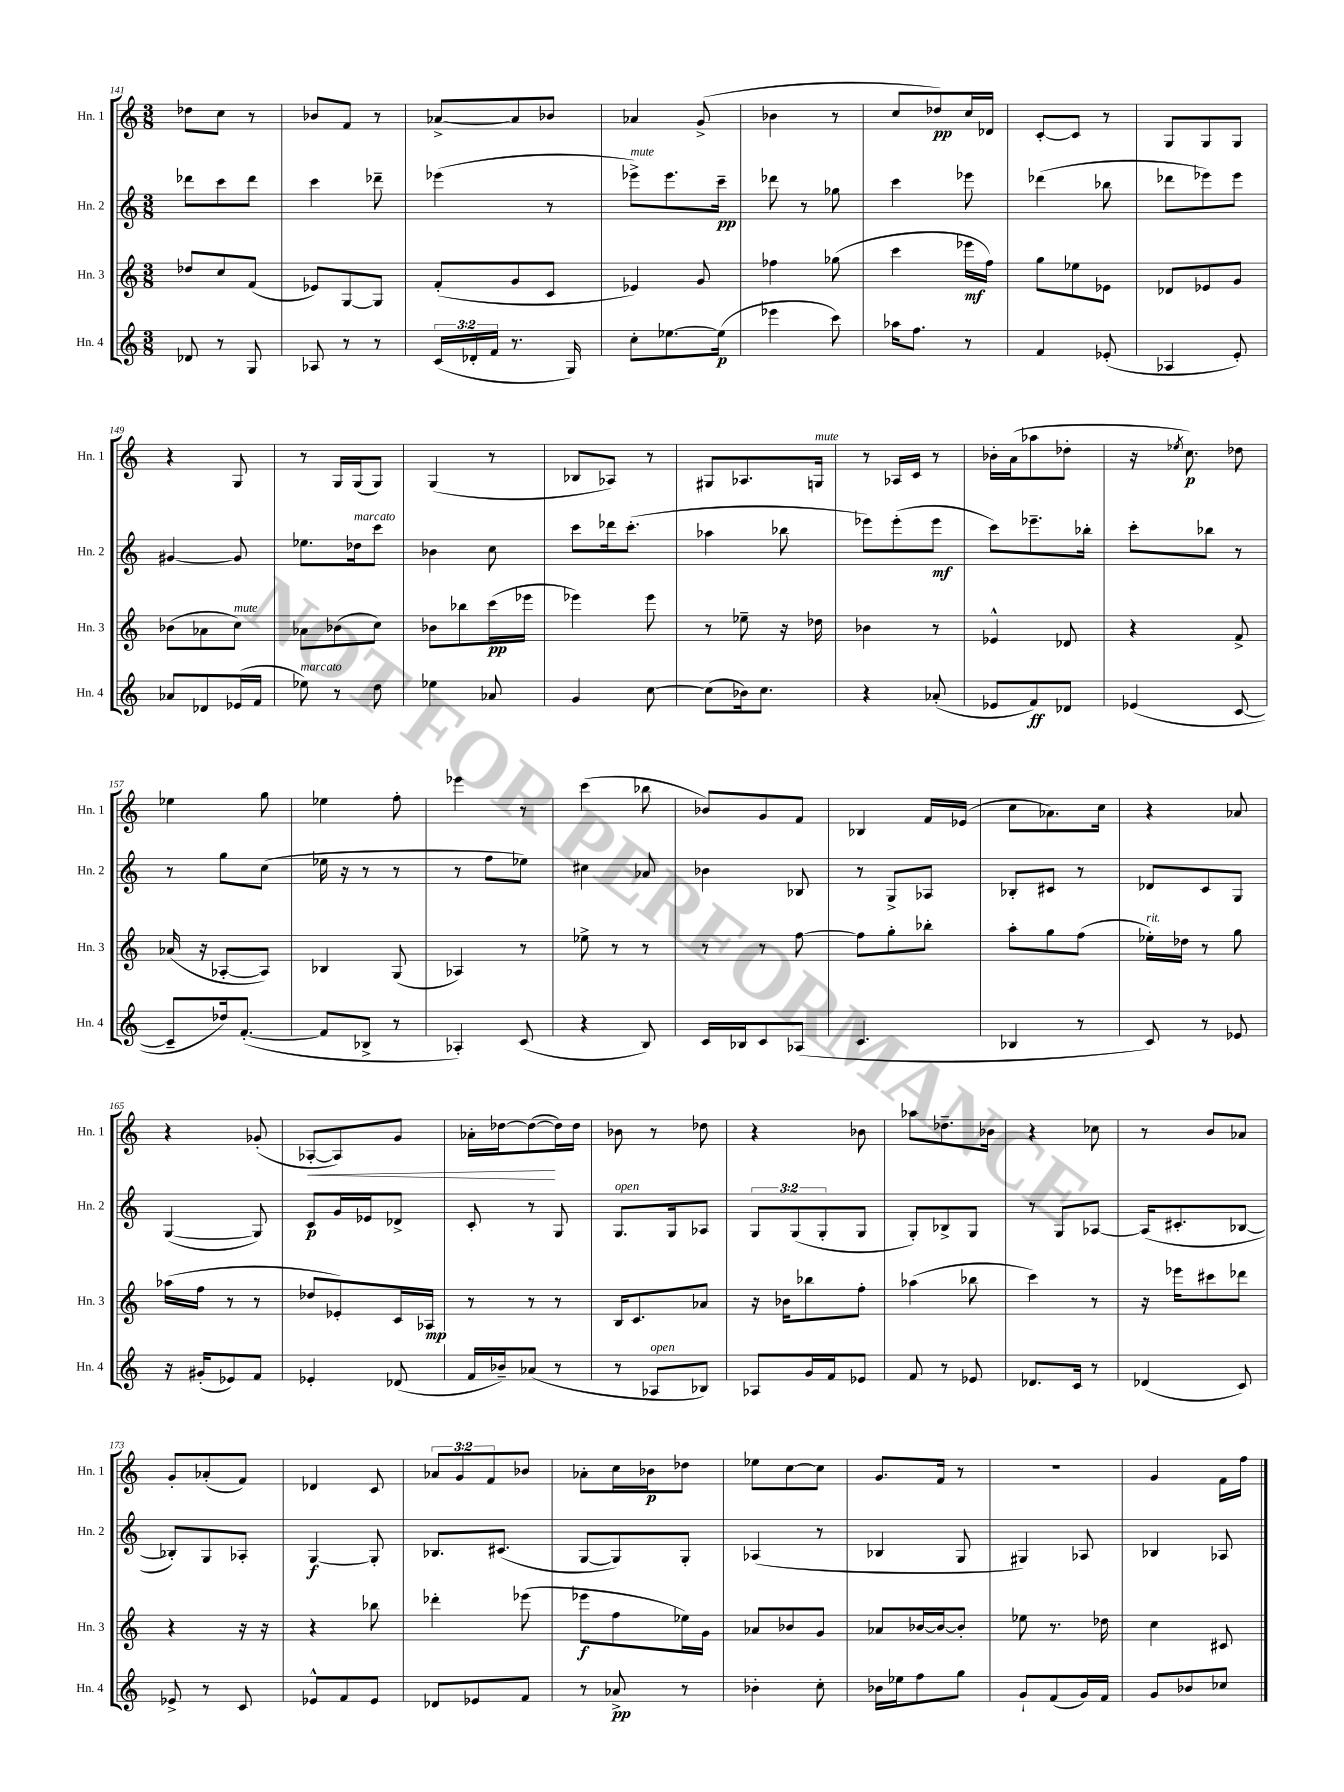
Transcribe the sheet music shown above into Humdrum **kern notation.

**kern	**dynam	**kern	**dynam	**kern	**dynam	**kern	**dynam
*part4	*part4	*part3	*part3	*part2	*part2	*part1	*part1
*staff4	*staff4	*staff3	*staff3	*staff2	*staff2	*staff1	*staff1
*I"Hn. 4	*	*I"Hn. 3	*	*I"Hn. 2	*	*I"Hn. 1	*
*I'Hn. 4	*	*I'Hn. 3	*	*I'Hn. 2	*	*I'Hn. 1	*
*clefG2	*	*clefG2	*	*clefG2	*	*clefG2	*
*k[]	*	*k[]	*	*k[]	*	*k[]	*
*M3/8	*	*M3/8	*	*M3/8	*	*M3/8	*
=141	=141	=141	=141	=141	=141	=141	=141
8d-X/	.	8dd-X/L	.	8ddd-X\L	.	8dd-X\L	.
8r	.	8cc/	.	8ccc\	.	8cc\J	.
8G/	.	(8f/J	.	8ddd-\J	.	8r	.
=142	=142	=142	=142	=142	=142	=142	=142
8A-X/	.	8e-X/L)	.	4ccc\	.	8b-X/L	.
8r	.	[8G/	.	.	.	8f/J	.
8r	.	8G/J]	.	8ddd-X~\	.	8r	.
=143	=143	=143	=143	=143	=143	=143	=143
(24c/LL	.	(8f'/L	.	(4eee-X\	.	[8a-X^/L	.
24d-X'/	.	.	.	.	.	.	.
24f/JJ	.	.	.	.	.	.	.
8.r	.	8g/	.	.	.	8a-/]	.
.	.	8c/J	.	8r	.	8b-X/J	.
16G/)	.	.	.	.	.	.	.
=144	=144	=144	=144	=144	=144	=144	=144
!	!	!	!	!LO:TX:a:i:t=mute	!	!	!
8cc'\L	.	4e-X/)	.	8eee-X^\L)	.	4a-X/	.
[8.ee-X\	.	.	.	8.eee-\	.	.	.
.	.	8g/	.	.	.	(8g^/	.
(16ee-\Jk]	p	.	.	16ccc~\Jk	pp	.	.
=145	=145	=145	=145	=145	=145	=145	=145
4eee-X\	.	4ff-X\	.	8ddd-X\	.	4b-X\	.
.	.	.	.	8r	.	.	.
8ccc\)	.	(8gg-X\	.	8gg-X\	.	8r	.
=146	=146	=146	=146	=146	=146	=146	=146
16aa-X\KL	.	4ccc\	.	4ccc\	.	8cc/L	.
8.ff\J	.	.	.	.	.	.	.
.	.	.	.	.	.	8dd-X/)	pp
8r	.	16eee-X\LL	mf	8eee-X\	.	16cc/L	.
.	.	16ff\JJ)	.	.	.	16d-X/JJ	.
=147	=147	=147	=147	=147	=147	=147	=147
4f/	.	8gg\L	.	(4ddd-X\	.	[8c'/L	.
.	.	8ee-X\	.	.	.	8c/J]	.
(8e-X'/	.	8e-X\J	.	8bb-X\	.	8r	.
=148	=148	=148	=148	=148	=148	=148	=148
4A-X/	.	8d-X/L	.	8ddd-X\L	.	8G/L	.
.	.	8e-X/	.	8eee-X\)	.	8G/	.
8e'/)	.	8g/J	.	8eee-\J	.	8G/J	.
!!LO:LB:g=z
=149	=149	=149	=149	=149	=149	=149	=149
8a-X/L	.	(8b-X\L	.	[4g#X/	.	4r	.
8d-X/	.	8a-X\	.	.	.	.	.
!	!	!LO:TX:a:i:t=mute	!	!	!	!	!
(16e-X/L	.	8cc\J)	.	8g#/]	.	8G/	.
16f/JJ	.	.	.	.	.	.	.
=150	=150	=150	=150	=150	=150	=150	=150
!LO:TX:a:i:t=marcato	!	!	!	!	!	!	!
8ee-X\)	.	8a-X\L	.	8.ee-X\L	.	8r	.
8r	.	(8b-X\	.	.	.	16G/LL	.
!	!	!	!	!LO:TX:a:i:t=marcato	!	!	!
.	.	.	.	16dd-X\k	.	(16G/J	.
8dd\	.	8cc\J)	.	8ccc\J	.	8G/J)	.
=151	=151	=151	=151	=151	=151	=151	=151
4ee-X\	.	8b-X\L	.	4b-X\	.	(4G/	.
.	.	8bb-X\	.	.	.	.	.
8a-X/	.	(16ccc\L	pp	8cc\	.	8r	.
.	.	16eee-X\JJ	.	.	.	.	.
=152	=152	=152	=152	=152	=152	=152	=152
4g/	.	4eee-X\)	.	8ccc\L	.	8B-X/L	.
.	.	.	.	16ddd-X\k	.	8A-X/J)	.
.	.	.	.	(8.ccc'\J	.	.	.
[8cc\	.	8eee-\	.	.	.	8r	.
=153	=153	=153	=153	=153	=153	=153	=153
(8cc\L]	.	8r	.	4aa-X\	.	8G#X/L	.
16b-X\k)	.	8ee-X~\	.	.	.	8.A-X/	.
8.cc\J	.	.	.	.	.	.	.
.	.	16r	.	8bb-X\	.	.	.
!	!	!	!	!	!	!LO:TX:a:i:t=mute	!
.	.	16dd-X\	.	.	.	16Gn/Jk	.
=154	=154	=154	=154	=154	=154	=154	=154
4r	.	4b-X\	.	8eee-X\L)	.	8r	.
.	.	.	.	(8eee-'\	.	16A-X/LL	.
.	.	.	.	.	.	16c/JJ	.
(8a-X'/	.	8r	.	8eee-\J	mf	8r	.
=155	=155	=155	=155	=155	=155	=155	=155
8e-X/L	.	4e-X^^/	.	8ccc\L)	.	16b-X'\LL	.
.	.	.	.	.	.	(16a\J	.
8f/)	ff	.	.	8.eee-X~\	.	8aa-X\	.
8d-X/J	.	8d-X/	.	.	.	8dd-X'\J	.
.	.	.	.	16bb-X'\Jk	.	.	.
=156	=156	=156	=156	=156	=156	=156	=156
(4e-X/	.	4r	.	8ccc'\L	.	16r	.
.	.	.	.	.	.	8qee-X/	.
.	.	.	.	.	.	8.cc\)	p
.	.	.	.	8bb-X\J	.	.	.
[8c/	.	8f^/	.	8r	.	8dd-X\	.
!!LO:LB:g=z
=157	=157	=157	=157	=157	=157	=157	=157
8c~/L]	.	(16a-X/	.	8r	.	4ee-X\	.
.	.	16r	.	.	.	.	.
16dd-X/k)	.	[8A-X'/L	.	8gg\L	.	.	.
([8.f'/J	.	.	.	.	.	.	.
.	.	8A-/J])	.	(8cc\J	.	8gg\	.
=158	=158	=158	=158	=158	=158	=158	=158
8f/L]	.	4B-X/	.	16ee-X\	.	4ee-X\	.
.	.	.	.	16r	.	.	.
8B-X^/J	.	.	.	8r	.	.	.
8r	.	(8G/	.	8r	.	8ff'\	.
=159	=159	=159	=159	=159	=159	=159	=159
4A-X'/)	.	4A-X/)	.	8r	.	4eee-X\	.
.	.	.	.	8ff\L	.	.	.
(8c/	.	8r	.	8ee-X\J)	.	8r	.
=160	=160	=160	=160	=160	=160	=160	=160
4r	.	8ee-X^\	.	4cc#X\	.	(4ccc\	.
.	.	8r	.	.	.	.	.
8B/)	.	8r	.	8a-X/	.	8bb-X\	.
=161	=161	=161	=161	=161	=161	=161	=161
16c/LL	.	8r	.	4b-X\	.	8b-X/L)	.
16B-X/J	.	.	.	.	.	.	.
8c/	.	8r	.	.	.	8g/	.
(8A-X/J	.	[8ff\	.	8B-X/	.	8f/J	.
=162	=162	=162	=162	=162	=162	=162	=162
4.c/	.	8ff\L]	.	8r	.	4B-X/	.
.	.	8gg'\	.	8G^/L	.	.	.
.	.	8bb-X'\J	.	8A-X/J	.	16f/LL	.
.	.	.	.	.	.	(16e-X/JJ	.
=163	=163	=163	=163	=163	=163	=163	=163
4B-X/	.	8aa'\L	.	8B-X'/L	.	8cc\L	.
.	.	8gg\	.	8c#X/J	.	8.a-X\)	.
8r	.	(8ff\J	.	8r	.	.	.
.	.	.	.	.	.	16cc\Jk	.
=164	=164	=164	=164	=164	=164	=164	=164
!	!	!LO:TX:a:i:t=rit.	!	!	!	!	!
8c/)	.	16ee-X'\LL)	.	8d-X/L	.	4r	.
.	.	16dd-X\JJ	.	.	.	.	.
8r	.	8r	.	8c/	.	.	.
8e-X/	.	8gg\	.	8G/J	.	8a-X/	.
!!LO:LB:g=z
=165	=165	=165	=165	=165	=165	=165	=165
16r	.	(16aa-X\LL	.	([4G/	.	4r	.
(16g#X'/KL	.	16ff\JJ	.	.	.	.	.
8e-X/)	.	8r	.	.	.	.	.
8f/J	.	8r	.	8G/])	.	(8g-X'/	.
=166	=166	=166	=166	=166	=166	=166	=166
!	!	!	!	!	!	!	!LO:HP:b
4e-X'/	.	8dd-X/L	.	8c/L	p	[8A-X'/L	<
.	.	8e-X'/)	.	16g/L	.	8A-/])	.
.	.	.	.	16e-X/J	.	.	.
(8d-X/	.	16c/L	.	8d-X^/J	.	8g/J	.
.	.	16A-X/JJ	mp	.	.	.	.
=167	=167	=167	=167	=167	=167	=167	=167
16f/LL	.	8r	.	8c'/	.	16a-X'\LL	.
16b-X~/J)	.	.	.	.	.	[16dd-X\J	.
(8a-X/J	.	8r	.	8r	.	(8dd-\_	.
8r	.	8r	.	8G/	.	16dd-\L])	[
.	.	.	.	.	.	16dd-\JJ	.
=168	=168	=168	=168	=168	=168	=168	=168
!	!	!	!	!LO:TX:a:i:t=open	!	!	!
8r	.	16B/KL	.	8.G/L	.	8b-X\	.
.	.	8.c/	.	.	.	.	.
!LO:TX:a:i:t=open	!	!	!	!	!	!	!
8A-X/L	.	.	.	.	.	8r	.
.	.	.	.	16G/k	.	.	.
8B-X/J)	.	8a-X/J	.	8A-X/J	.	8dd-X\	.
=169	=169	=169	=169	=169	=169	=169	=169
8A-X/L	.	16r	.	12G/L	.	4r	.
.	.	16b-X\KL	.	.	.	.	.
.	.	.	.	(12G/	.	.	.
16g/L	.	8bb-X\	.	.	.	.	.
.	.	.	.	12G'/	.	.	.
16f/J	.	.	.	.	.	.	.
8e-X/J	.	8ff'\J	.	8G/J	.	8b-X\	.
=170	=170	=170	=170	=170	=170	=170	=170
8f/	.	(4aa-X\	.	8G'/L)	.	8aa-X\L	.
8r	.	.	.	8B-X^/	.	8.dd-X~\	.
8e-X/	.	8bb-X\	.	8G/J	.	.	.
.	.	.	.	.	.	16b-X\Jk	.
=171	=171	=171	=171	=171	=171	=171	=171
8.d-X/L	.	4ccc\)	.	8r	.	4r	.
.	.	.	.	8G/L	.	.	.
16c/Jk	.	.	.	.	.	.	.
8r	.	8r	.	[8A-X/J	.	8cc-X\	.
=172	=172	=172	=172	=172	=172	=172	=172
(4d-X/	.	16r	.	(16A-/KL]	.	8r	.
.	.	16eee-X\KL	.	8.c#X'/	.	.	.
.	.	8ccc#X\	.	.	.	8b/L	.
8c/)	.	8ddd-X\J	.	[8B-X/J	.	8a-X/J	.
!!LO:LB:g=z
=173	=173	=173	=173	=173	=173	=173	=173
8e-X^/	.	4r	.	8B-X'/L])	.	8g'/L	.
8r	.	.	.	8G/	.	(8a-X'/	.
8c/	.	16r	.	8A-X'/J	.	8f/J)	.
.	.	16r	.	.	.	.	.
=174	=174	=174	=174	=174	=174	=174	=174
8e-X^^/L	.	4r	.	[4G/	f	4d-X/	.
8f/	.	.	.	.	.	.	.
8e-/J	.	8bb-X\	.	8G'/]	.	8c/	.
=175	=175	=175	=175	=175	=175	=175	=175
8d-X/L	.	4ddd-X'\	.	8.B-X/L	.	12a-X/L	.
.	.	.	.	.	.	12g/	.
8e-X/	.	.	.	.	.	.	.
.	.	.	.	.	.	12f/	.
.	.	.	.	(8.c#X/J	.	.	.
8f/J	.	(8eee-X\	.	.	.	8b-X/J	.
=176	=176	=176	=176	=176	=176	=176	=176
8r	.	8eee-X\L	f	[8G/L	.	8a-X'\L	.
8a-X^/	pp	8ff\	.	8G/])	.	16cc\L	.
.	.	.	.	.	.	16b-X\J	p
8r	.	16ee-X\L)	.	8G'/J	.	8dd-X\J	.
.	.	16g\JJ	.	.	.	.	.
=177	=177	=177	=177	=177	=177	=177	=177
4b-X'\	.	8a-X/L	.	(4A-X/	.	8ee-X\L	.
.	.	8b-X/	.	.	.	[8cc\	.
8cc'\	.	8g/J	.	8r	.	8cc\J]	.
=178	=178	=178	=178	=178	=178	=178	=178
16b-X\LL	.	8a-X/L	.	4B-X/	.	8.g/L	.
16ee-X\J	.	.	.	.	.	.	.
8ff\	.	[16b-X/L	.	.	.	.	.
.	.	16b-/J_	.	.	.	16f/Jk	.
8gg\J	.	8b-'/J]	.	8G/	.	8r	.
=179	=179	=179	=179	=179	=179	=179	=179
8g`/L	.	8ee-X\	.	4G#X/)	.	4.r	.
(8f/	.	8.r	.	.	.	.	.
16g/L)	.	.	.	8A-X/	.	.	.
16f/JJ	.	16dd-X\	.	.	.	.	.
=180	=180	=180	=180	=180	=180	=180	=180
8g/L	.	4cc\	.	4B-X/	.	4g/	.
8b-X/	.	.	.	.	.	.	.
8cc-X/J	.	8c#X/	.	8A-X/	.	16f\LL	.
.	.	.	.	.	.	16ff\JJ	.
==	==	==	==	==	==	==	==
*-	*-	*-	*-	*-	*-	*-	*-
